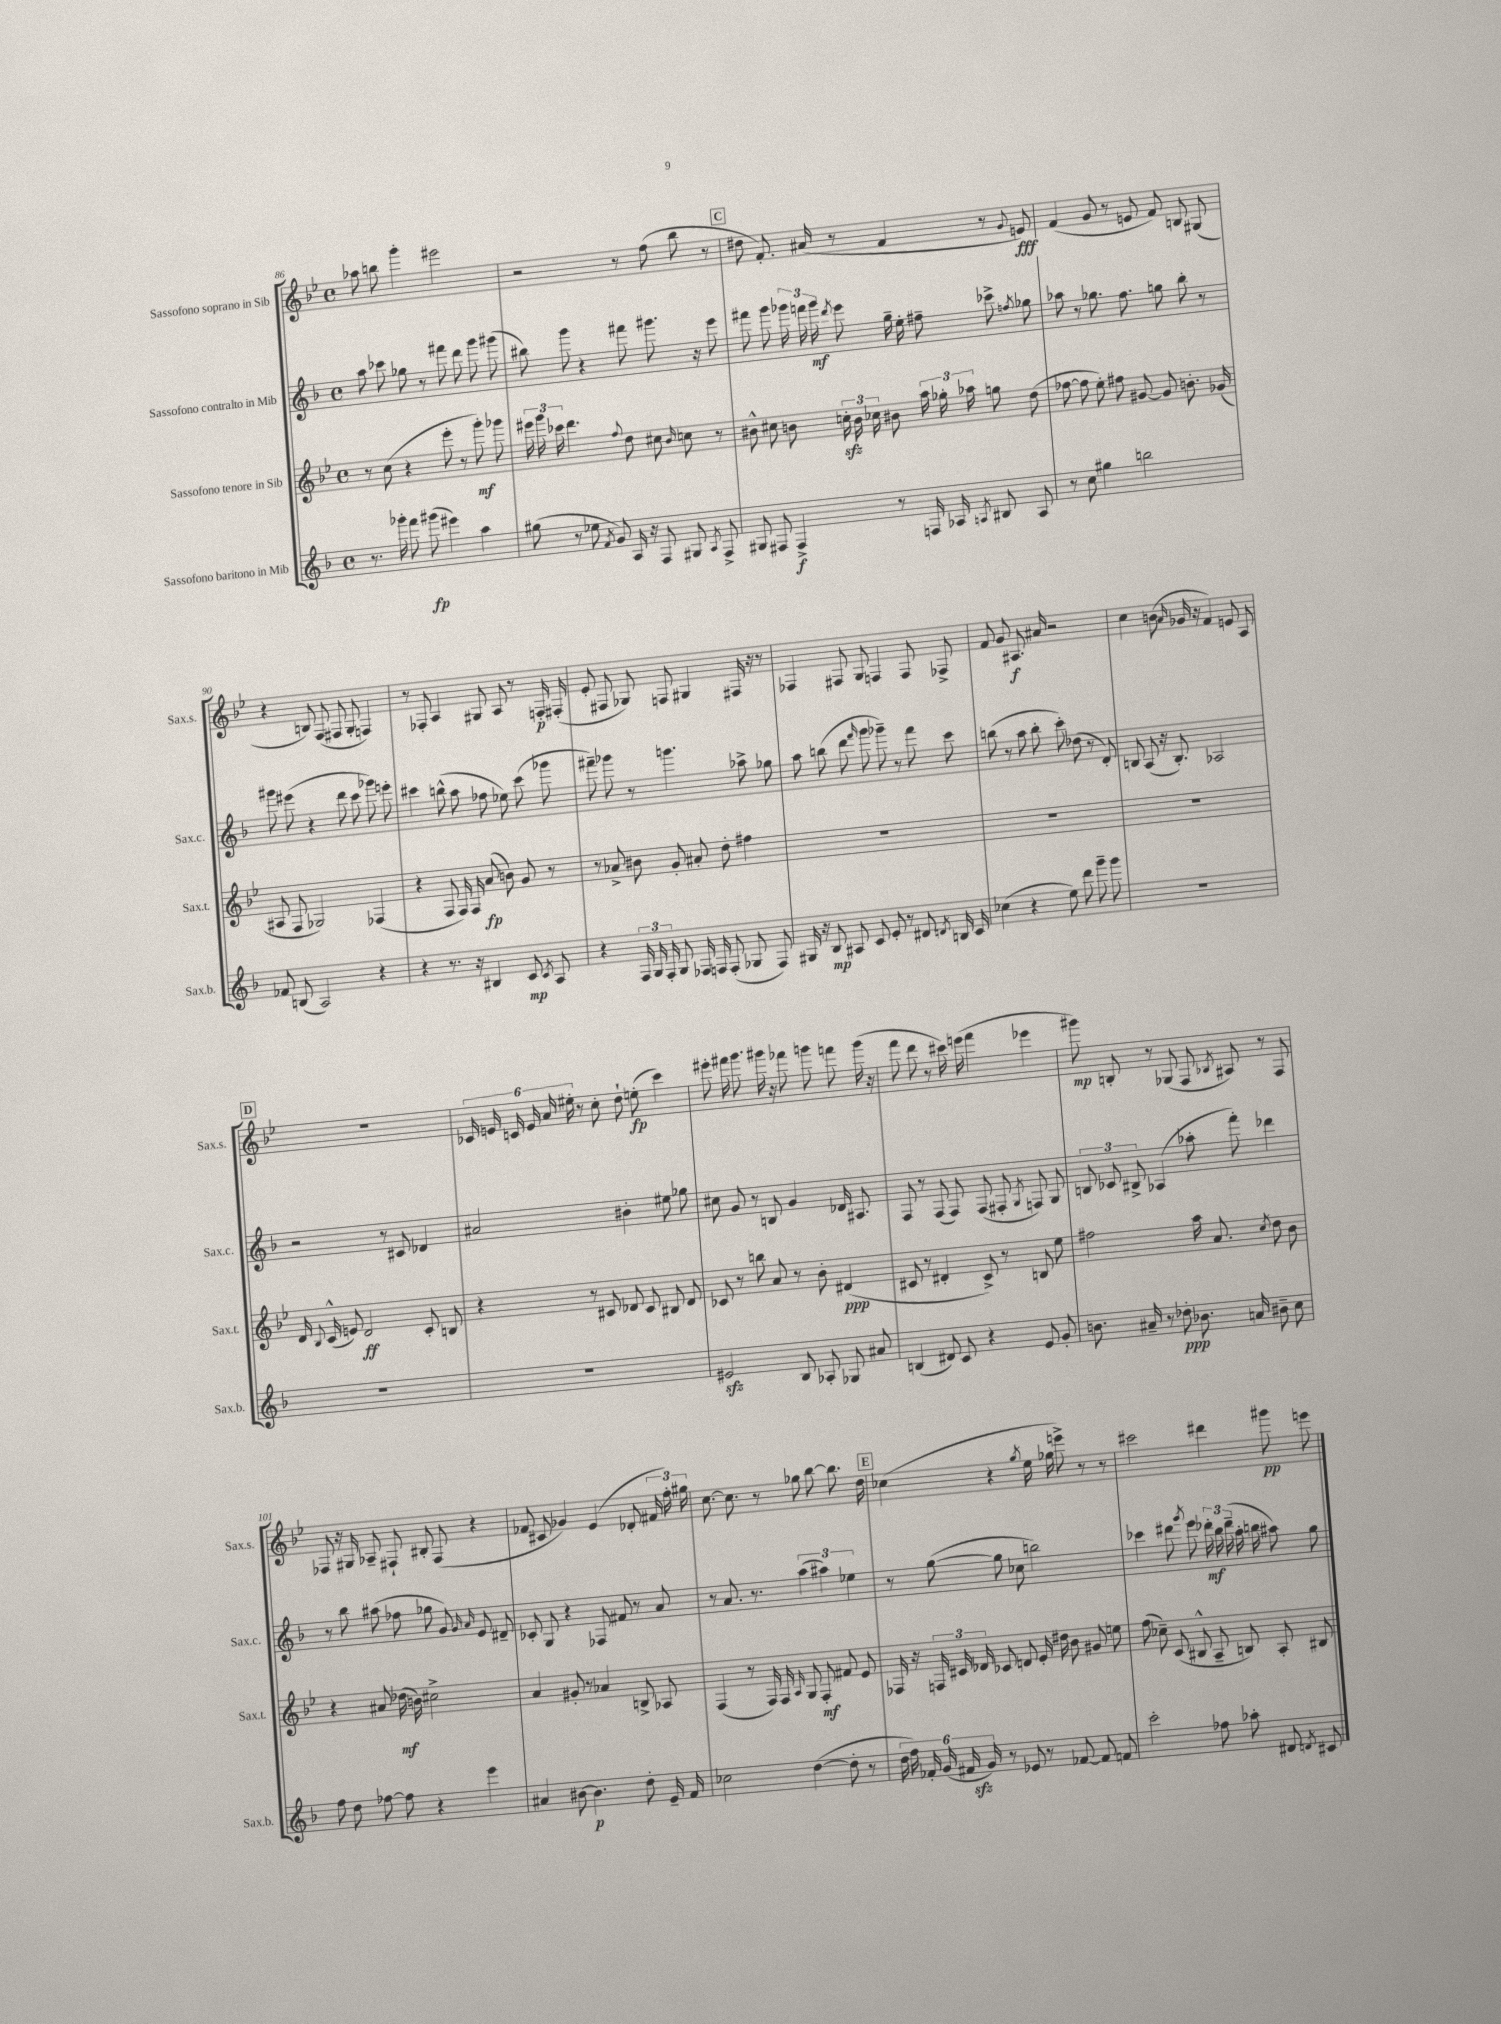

**kern	**kern	**kern	**kern
*staff4	*staff3	*staff2	*staff1
*clefG2	*clefG2	*clefG2	*clefG2
*k[b-]	*k[b-e-]	*k[b-]	*k[b-e-]
*M4/4	*M4/4	*M4/4	*M4/4
*met(c)	*met(c)	*met(c)	*met(c)
8.r	8r	8aa	8aa-
.	(8cc	8ccc-	8bb
16ggg-'	.	.	.
8fff	4r	8gg-	4ggg'
(8ggg#	.	8r	.
4eee#)	8eee-'	8fff#	2eee#
.	8r	8ddd	.
4aa	8ggg')	8ggg	.
.	8ggg-	(8ggg#	.
=	=	=	=
(8gg#	24eee#	8bb#)	2r
.	24ggg	.	.
.	24ccc-	.	.
8r	4.ddd	8ggg	.
8ee-	.	4r	.
8qf	.	.	.
8g)	.	.	.
.	8qqff	.	.
16A	8dd	8fff#	8r
16r	.	.	.
8F	8cc#	8.ggg#	(8ff
.	16qqb-	.	.
8G#	8cc	.	8bb-
.	.	16r	.
8qA	.	.	.
8F^	8r	8eee	8r
=	=	=	=
8G#	8b#^^	8fff#	8dd#
8F#	8cc#	8ggg	8.f')
4F#^	8b	24ggg-	.
.	.	24fff	.
.	.	.	(16a#
.	.	24ggg-	.
.	.	8qddd	.
.	24cc'	8eee	8r
.	24b	.	.
.	24cc-	.	.
8r	8b#	16gg~	4f
.	.	16ee'	.
16F	24aa	8ff#~	.
.	24gg-'	.	.
16A-	.	.	.
.	24aa-	.	.
8qA	.	.	.
8B#	8gg	8ccc-^	8r
.	.	8qff	8qqg
8A	(8dd	8gg-	8e)
=	=	=	=
8r	[8ff-	8aa-	(4f
8cc	8ff-]	8r	.
4gg#	8ee-')	8.gg-	8g
.	8ff#	.	8r
.	.	8.ff	.
2bb	[8g#	.	8e
.	8g#]	8gg	8f)
.	8.b'	8bb-'	8B
.	.	8r	(8G#
.	(16g-	.	.
=	=	=	=
8f-	8A#	8ggg#	4r
(8B	8F	(8eee#	.
2A)	2G-)	4r	8B)
.	.	.	(8F
.	.	8ddd	8F#
.	.	8ccc	8G'
4r	(4F-	8ggg-)	4F)
.	.	8eee'	.
=	=	=	=
4r	4r	4ccc#	8r
.	.	.	8F-'
8.r	8F	(8bb^^	4A
.	16F)	8aa	.
16r	16F	.	.
4B#	(8a	8ff-	8G#
.	8b)	8ee-)	8A
8c	8g	(8ccc#	8r
8qc	.	.	.
8A	8r	8ggg-	16F'
.	.	.	(16F#'
=	=	=	=
4r	8r	8fff#~)	8e-'
.	8a-^	8ggg-	8F#
24F	8b#	8r	8G-)
24G	.	.	.
24F'	.	.	.
8G	8g'	4.ggg	8F
16F-	8a#'	.	4G#
16F	.	.	.
(8F'	8dd'	.	.
8G-	4ff#	8aa-^	16F#
.	.	.	16r
8F)	.	8gg-	8r
=	=	=	=
16G#	1r	8aa	4F-
16r	.	.	.
8B-	.	(8bb	.
8A#	.	8ddd	8F#
.	.	16qqfff	.
8c	.	8ggg	8G
8e'	.	8ggg-~)	4F
8r	.	8r	.
8d#	.	8fff	8F
8qd	.	.	.
16B	.	8ccc	8F-^
16c	.	.	.
=	=	=	=
(4cc-	1r	(8bb	8f
.	.	8r	8g
4r	.	8aa	8.A#
.	.	8bb'	.
.	.	.	16a#
8ee)	.	8ccc')	2r
8ddd	.	(8dd-	.
8ggg~	.	8r	.
8ggg	.	8d')	.
=	=	=	=
1r	1r	8B	4cc
.	.	(8A	.
.	.	16r	(8b
.	.	8.B')	.
.	.	.	16qqa
.	.	.	16g-
.	.	.	16r
.	.	2A-	4f)
.	.	.	8e
.	.	.	8A
=	=	=	=
1r	16d	2r	1r
.	8qqB-	.	.
.	(16c^^	.	.
.	8e)	.	.
.	2d	.	.
.	.	8r	.
.	.	8c#	.
.	8c'	4d-	.
.	8B	.	.
=	=	=	=
1r	4r	2a#	24c-
.	.	.	24e
.	.	.	24c
.	.	.	24e
.	.	.	24a
.	.	.	24ee#'
.	8r	.	8r
.	8c#	.	8cc'
.	8d-	4b#'	8dd`
.	8c#	.	(8ee'
.	8B#	8ee#	4ccc)
.	8d-	8gg-	.
=	=	=	=
2e#	8c-	8cc#	8eee#'
.	8r	8g	16fff#
.	.	.	8.ggg
.	8bb	8r	.
.	8a	8B	16ggg#
.	.	.	16r
8B-	8r	4g	8fff-
8A-'	8b-'	.	8ggg
8G-	(4d#	16d-	8fff
.	.	8.A#	.
8a#	.	.	(16ggg
.	.	.	16r
=	=	=	=
(4B	8c#	8F	8fff
.	8r	8r	8ddd
8d#)	4d#'	(8F	8r
8c	.	8F)	16ccc#)
.	.	.	(16eee
4r	8c#^)	(8F	4fff
.	8r	8F#'	.
.	.	8qG	.
8e	8B	8F)	4eee-
8g'	8ee-	8G	.
=	=	=	=
8.b	2ff#	12B	8ggg#)
.	.	12c-	.
.	.	.	8B'
.	.	12B#^	.
16a#~	.	.	.
8r	.	(4A-	8r
8dd-'	.	.	(8G-
8.b-	16aa	8aa-'	8F
.	8.a	.	.
.	.	.	8qB-
.	.	8fff')	8A#)
16a	.	.	.
.	8qcc	.	.
8b#~	8dd	4ddd-	8r
8cc	8b-	.	8F
=	=	=	=
8ff	4r	8r	8F-
8dd	.	8bb-	16r
.	.	.	16G#
[8ff-	8a#	(8aa#	8A-~
8ff-]	(16dd-	8ff-	8F#`
.	16b)	.	.
4r	2cc#^	8gg-	8B#'
.	.	8g)	(8F#
.	.	16qqg	.
.	.	16qqa	.
4eee	.	8e	4r
.	.	8d#~	.
=	=	=	=
4a#	4a	8c-'	8f-
.	.	8G	8c#
[8b#	8g#'	4r	4g-)
4.b#]	8r	.	.
.	4a-	8F-	(4e-
.	.	8f#	.
8dd'	8B^	8r	8d-'
16e~	8A-	8a	24f#
.	.	.	24ff')
16f	.	.	.
.	.	.	24gg#
=	=	=	=
2cc-	(4F	8r	[8.cc
.	.	8.a	.
.	.	.	8.cc]
.	8r	.	.
.	.	8.r	.
.	16F)	.	8r
.	16F	.	.
.	16qqA	.	.
([4dd	8G	(6aa	8gg-
.	8F'	.	[8bb-
.	.	6aa#)	.
8dd']	8f#	.	8.bb-]
.	.	6ee-	.
8r	8e-	.	.
.	.	.	16dd
=	=	=	=
24dd	16F-	8r	(4cc-
24ff)	.	.	.
.	16r	.	.
24f-'	.	.	.
(24g	24F	([8gg	.
24f#	24c#	.	.
24g)	24d-	.	.
8r	8c-	8gg]	4r
8e-	8d	8cc-	.
.	.	.	8qgg
8r	16e-'	2bb)	16ee-
.	16dd#	.	16gg-
[8f-	8b-	.	8eee^)
8f-]	8g#	.	8r
8f	8ee	.	8r
=	=	=	=
2ccc'	(8ff	4ccc-	2ccc#
.	8cc-~)	.	.
.	(8c	8ddd#	.
.	.	8qggg	.
.	8B#^^	8eee	.
8ff-	8A~	24ddd-'	4ddd#
.	.	24bb-	.
.	.	(24ddd-~	.
8aa-'	8B)	16aa'	.
.	.	16bb	.
8d#	8A'	8aa#)	8ggg#
8qd	.	.	.
8c#	8B#	8gg	8eee
==	==	==	==
*-	*-	*-	*-
